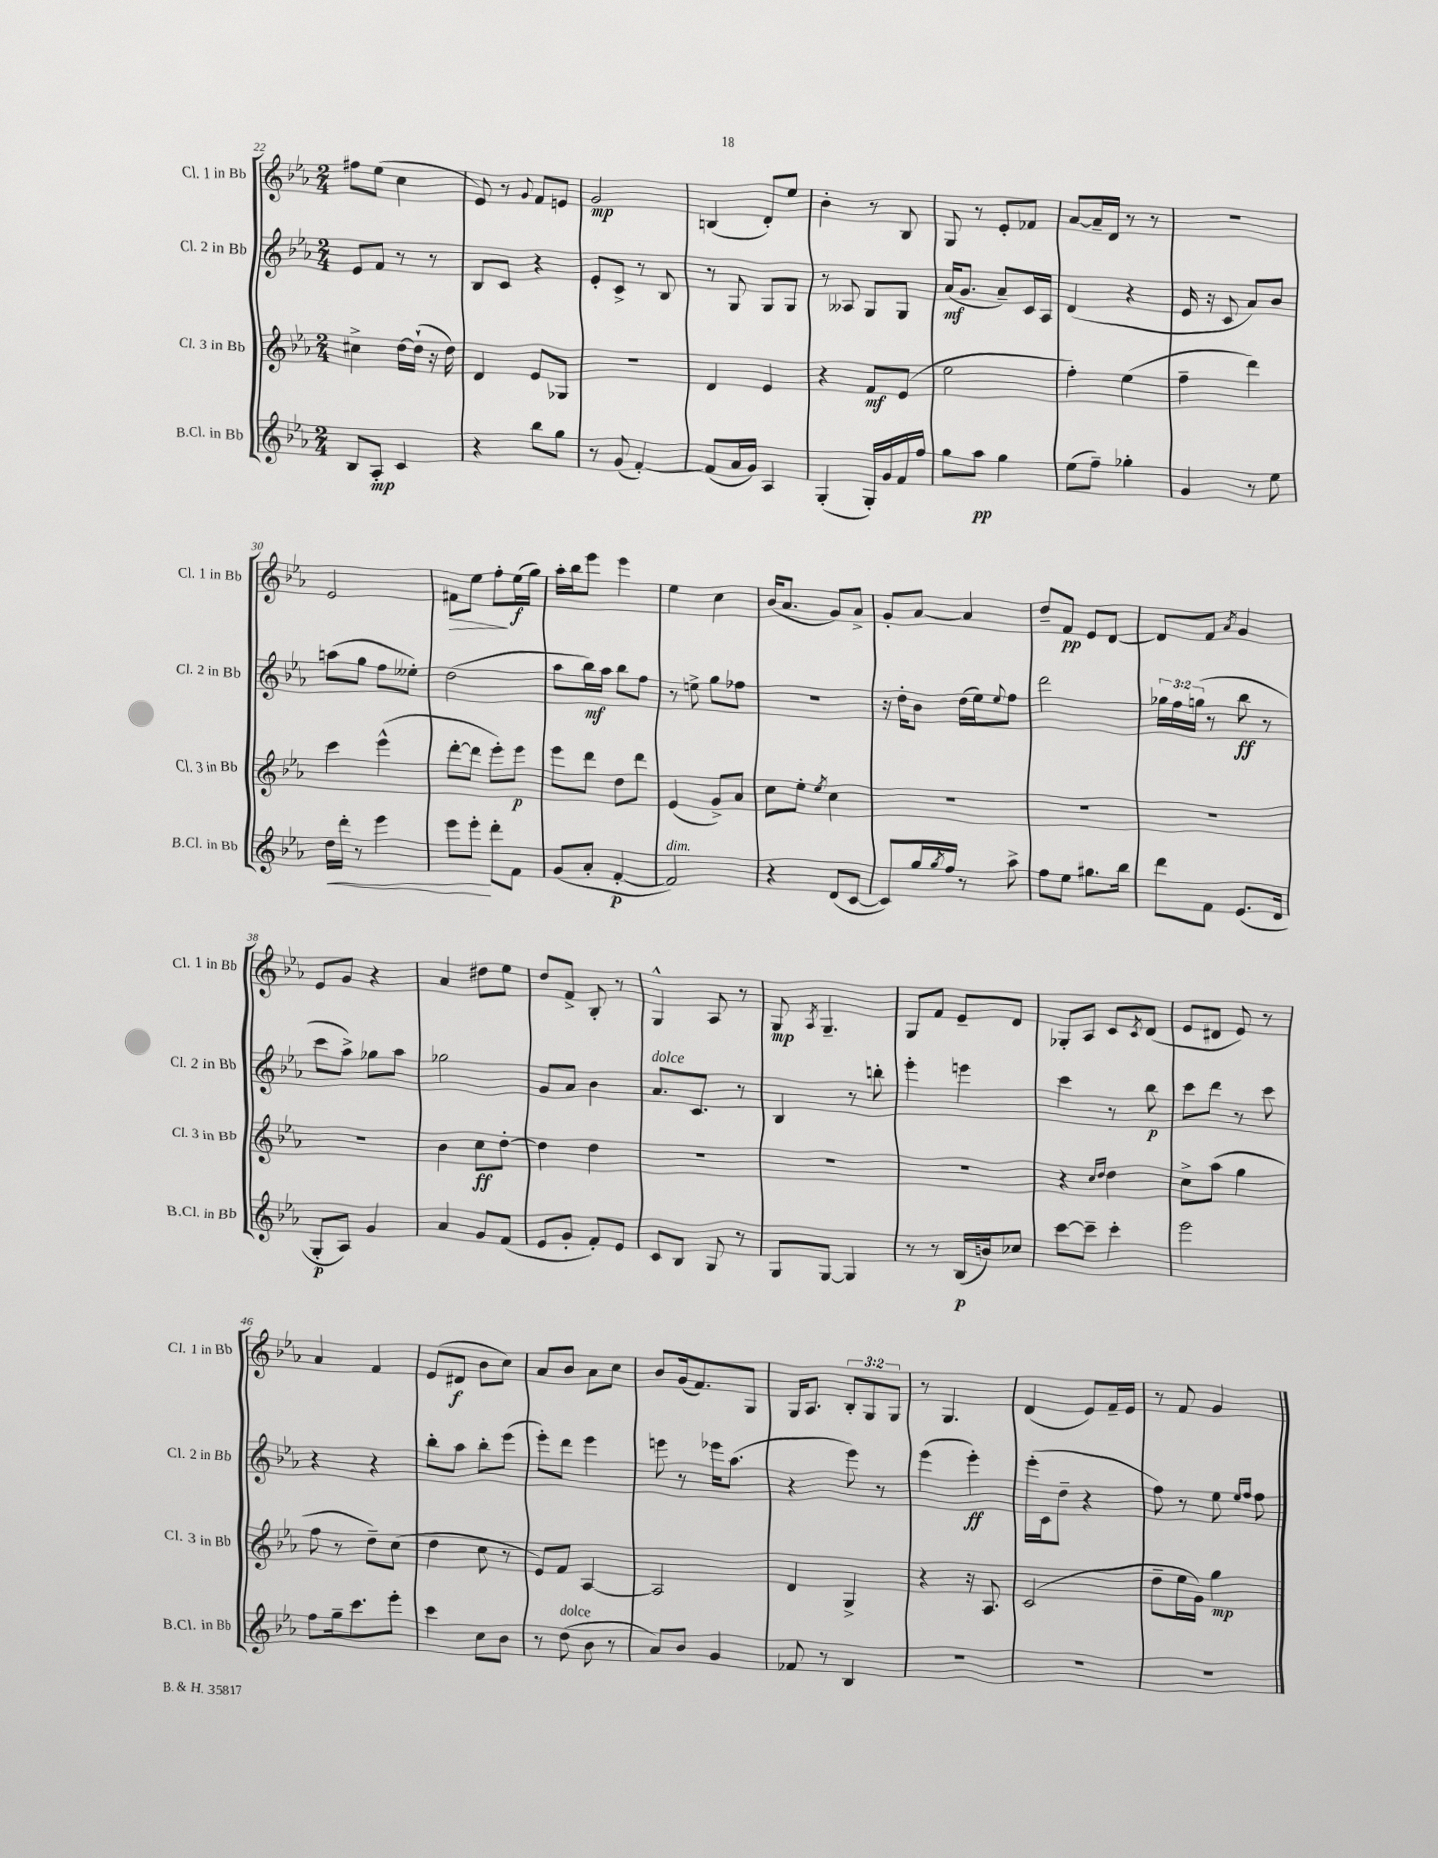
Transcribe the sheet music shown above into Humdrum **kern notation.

**kern	**kern	**kern	**kern
*staff4	*staff3	*staff2	*staff1
*clefG2	*clefG2	*clefG2	*clefG2
*k[b-e-a-]	*k[b-e-a-]	*k[b-e-a-]	*k[b-e-a-]
*M2/4	*M2/4	*M2/4	*M2/4
8B-	4cc#^	8e-	8ff#
8A-'	.	8f	(8ee-
4c	[16dd	8r	4cc
.	(16dd`]	.	.
.	16r	8r	.
.	16dd)	.	.
=	=	=	=
4r	4d	8B-	8e-)
.	.	8c	8r
.	.	.	8qqg
8bb-	8e-	4r	8f
8gg	8G-	.	8e
=	=	=	=
8r	2r	8e-'	2g
(8g	.	8c^	.
[4f')	.	8r	.
.	.	8B-	.
=	=	=	=
(8f]	4d	8r	(4B
16a-	.	8G	.
16g)	.	.	.
4A-	4e-	8G	8d')
.	.	8G	8ee-
=	=	=	=
(4G'	4r	8r	4b-'
.	.	8A--	.
16G')	8f	8G	8r
16g	.	.	.
16f	(8e-	8G	8B-
16ff	.	.	.
=	=	=	=
8gg	2ee-	(16a-	8G
.	.	8.g	.
8aa-	.	.	8r
4gg	.	8a-~)	8e-'
.	.	16c	8f-
.	.	16A-	.
=	=	=	=
(8ee-	4ff')	(4d	[8a-
8ff~)	.	.	16a-~]
.	.	.	16d
4gg-'	(4ee-	4r	8r
.	.	.	8r
=	=	=	=
4g	4ff~	16e-	2r
.	.	16r	.
.	.	8c	.
8r	4ddd)	8a-)	.
8ee-	.	8b-	.
=	=	=	=
16dd	4ccc	(8aa	2e-
16ddd'	.	.	.
8r	.	8gg	.
4eee-	(4eee-^^	8ff	.
.	.	8ee--')	.
=	=	=	=
8eee-	[8ddd'	(2dd	8f#
8eee-'	8ddd]	.	8ee-
8ddd'	8eee-')	.	8ff'
8f	8eee-	.	(16ee-
.	.	.	16gg)
=	=	=	=
(8g	8eee-	8aa-	16aa-'
.	.	.	16bb-
8a-'	8ddd	16bb-)	8eee-
.	.	16aa-	.
[4f'	8dd	8bb-	4eee-
.	8ddd	8ff	.
=	=	=	=
2f])	(4e-	8r	4ee-
.	.	8ee^	.
.	8g^)	8gg	4cc
.	8a-	8ff-	.
=	=	=	=
4r	8cc	2r	(16b-
.	.	.	8.a-
.	8ee-'	.	.
.	8qee-	.	.
(8d	4cc	.	8g)
[8c	.	.	8a-^
=	=	=	=
8c])	2r	16r	8g'
.	.	16dd'	.
16gg	.	8b-	[8a-
8qgg	.	.	.
16ff	.	.	.
8r	.	(16dd	4a-]
.	.	16ee-)	.
.	.	8qqee-	.
8aa-^	.	8ff	.
=	=	=	=
8ff	2r	2ddd	8dd~
8ee-	.	.	8f
8.gg#	.	.	8e-
.	.	.	[8d
16bb-	.	.	.
=	=	=	=
8ddd	2r	24gg-	8d]
.	.	24ff	.
.	.	(24gg	.
8f	.	8r	8f
.	.	.	8qa-
(8.e-	.	8bb-	4g
.	.	8r	.
16d	.	.	.
=	=	=	=
8G'	2r	8ccc	8e-
8A-)	.	8aa-^)	8g
4g	.	8gg-	4r
.	.	8aa-	.
=	=	=	=
4a-	4b-	2gg-	4a-
8g	8cc	.	8dd#
(8f	[8dd'	.	8ee-
=	=	=	=
8e-	4dd]	8g	8dd
8g'	.	8a-	8f^
8f')	4dd	4b-	8B-'
8e-	.	.	8r
=	=	=	=
8c	2r	8.a-	4G^^
8B-	.	.	.
.	.	8.c	.
8G	.	.	8A-
8r	.	8r	8r
=	=	=	=
8G	2r	4B-	8G
.	.	.	8qA-
[8G	.	.	4.G~
4G]	.	8r	.
.	.	8bb'	.
=	=	=	=
8r	2r	4eee-'	8G
8r	.	.	8f
(16B-	.	4eee	8e-~
16b)	.	.	.
8cc-	.	.	8d
=	=	=	=
[8ccc	4r	4ccc	8G-'
8ccc~]	.	.	8A-
.	16qqcc	.	.
.	16qqdd	.	.
4ccc'	4dd	8r	8c
.	.	.	8qc
.	.	8bb-	(8d
=	=	=	=
2eee-	8cc^	8ccc	8e-
.	(8aa-	8ddd	8d#
.	4gg	8r	8e-)
.	.	8ccc	8r
=	=	=	=
8ff	8ff	4r	4a-
16gg~	8r	.	.
8.ccc	.	.	.
.	8dd~)	4r	4f
8eee-'	(8cc	.	.
=	=	=	=
4ccc	4dd	8bb-'	(8e-
.	.	8aa-	8d#
8cc	8cc	8bb-'	8b-
8b-	8r	(8eee-	8cc)
=	=	=	=
8r	8e-)	8eee-')	8a-
(8dd	8f	8ddd	8b-
8b-	[4A-	4eee-	8a-
8r	.	.	8cc
=	=	=	=
8a-)	2A-]	8eee	8b-
8b-	.	8r	(16g
.	.	.	8.f)
4g	.	16eee-	.
.	.	(8.aa-	.
.	.	.	8G
=	=	=	=
8f-	4d	4r	16G
.	.	.	8.A-
8r	.	.	.
4B-	4G^	8eee-)	12B-'
.	.	.	12G
.	.	8r	.
.	.	.	12G
=	=	=	=
2r	4r	(4eee-	8r
.	.	.	4.G
.	16r	4eee-')	.
.	8.A-	.	.
=	=	=	=
2r	(2c	(16eee-'	(4d
.	.	16c	.
.	.	8dd~	.
.	.	4r	8e-)
.	.	.	16f~
.	.	.	16e-
=	=	=	=
2r	8dd~	8ff)	8r
.	16ee-	8r	8f
.	16g)	.	.
.	4gg	8ee-	4g
.	.	16qqee-	.
.	.	16qqff	.
.	.	8ff	.
==	==	==	==
*-	*-	*-	*-
